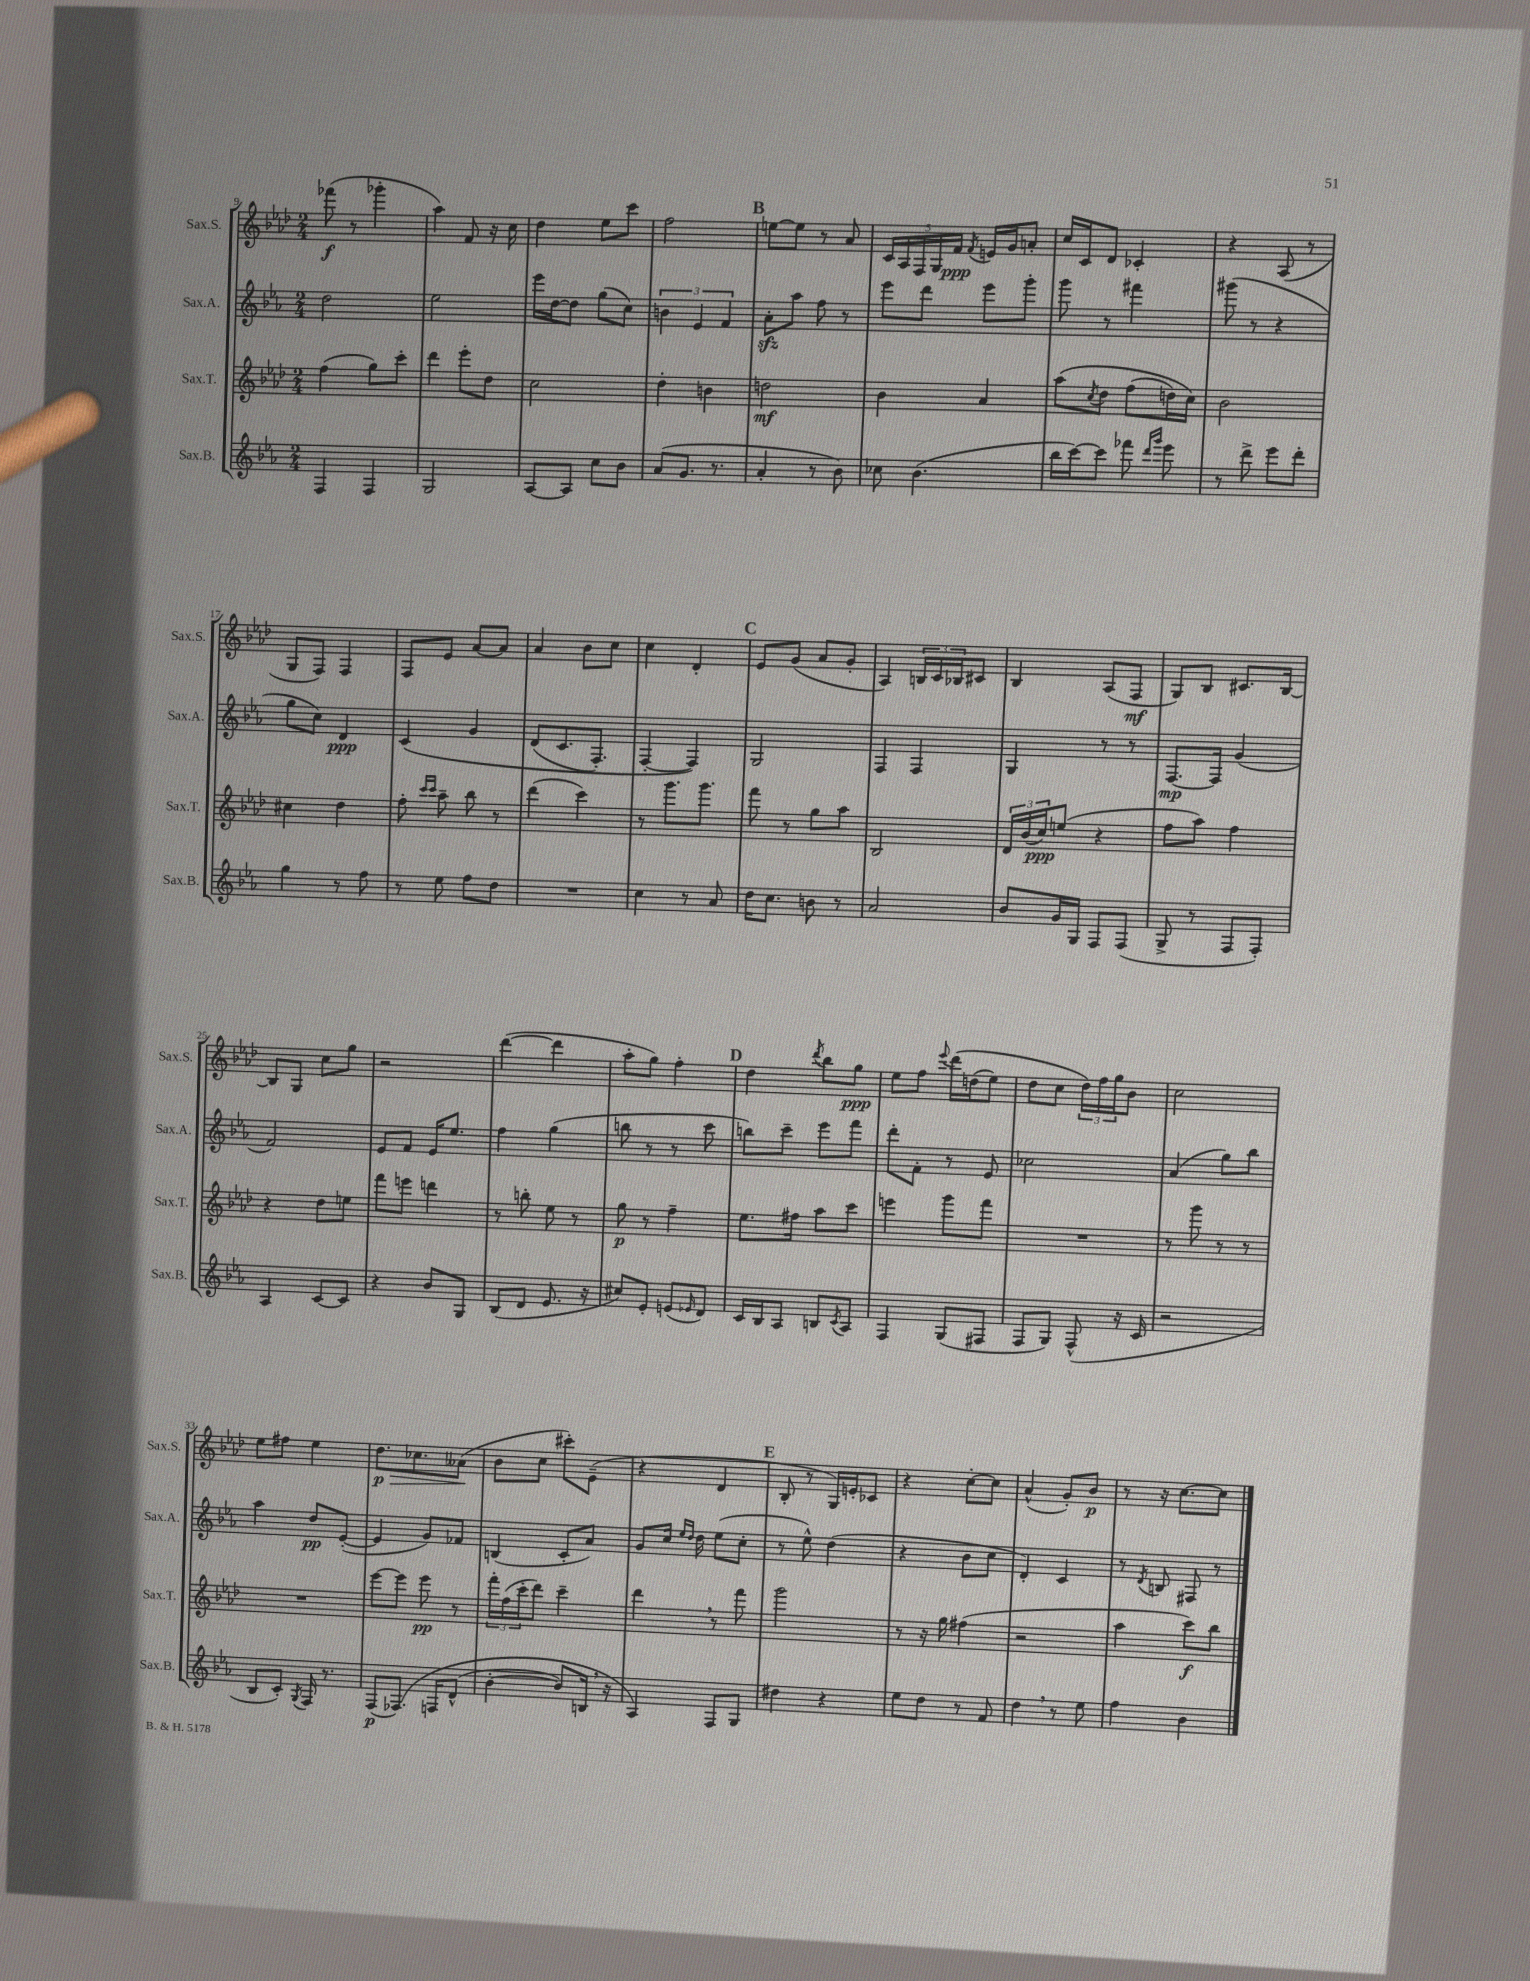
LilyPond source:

<<
\new StaffGroup <<
\new Staff = "s0" \with { instrumentName = "Sax.S." shortInstrumentName = "Sax.S." } {
    \clef treble \key aes \major \numericTimeSignature \time 2/4
    fes'''8\f( r8 ges'''4-. |
    aes''4) f'8 r16 c''16 |
    des''4 ees''8 c'''8 |
    f''2 |
    \mark \markup { \bold "B" } e''8~ e''8 r8 aes'8 |
    \tuplet 5/4 { c'16 aes16 f16 g16 f'16\ppp } \acciaccatura { f'8 } e'16 g'16 a'8-. |
    c''16 c'16 des'8 ces'4-. |
    r4 aes8( r8 |
    g8 f8) f4 |
    f8 ees'8 aes'8~ aes'8 |
    aes'4 bes'8 c''8 |
    c''4 des'4-. |
    \mark \markup { \bold "C" } ees'8 g'8( aes'8 g'8-. |
    aes4) \tuplet 3/2 { b16 c'16 bes16 } cis'8 |
    bes4 aes8( f8\mf |
    g8) bes8 cis'8. bes16~ |
    bes8 g8 c''8 g''8 |
    r2 |
    des'''4~( des'''4 |
    aes''8-. g''8) f''4-. |
    \mark \markup { \bold "D" } des''4 \acciaccatura { des'''8 } bes''8 g''8\ppp |
    ees''8 f''8 \appoggiatura { ees'''8 } des'''16\( d''16( ees''8) |
    des''8 c''8 \tuplet 3/2 { des''16\) f''16 g''16 } bes'8 |
    c''2 |
    ees''8 fis''8 ees''4 |
    des''8.\p\> ces''8. aeses'8\!( |
    bes'8 c''8 cis'''8-.) ees'8--( |
    r4 des'4 |
    \mark \markup { \bold "E" } bes8-. r8 g16) e'16-. ces'8 |
    r4 c''8~-. c''8 |
    aes'4-^( g'8-.) bes'8\p |
    r8 r16 c''8.~ c''8 \bar "|." |
}
\new Staff = "s1" \with { instrumentName = "Sax.A." shortInstrumentName = "Sax.A." } {
    \clef treble \key ees \major \numericTimeSignature \time 2/4
    d''2 |
    ees''2 |
    ees'''16 d''16~ d''8 g''8( c''8) |
    \tuplet 3/2 { b'4 ees'4 f'4 } |
    \mark \markup { \bold "B" } aes'8-.\sfz aes''8 f''8 r8 |
    ees'''8 d'''8 ees'''8 g'''8-. |
    g'''8 r8 fis'''4 |
    gis'''8( r8 r4 |
    g''8 c''8) d'4\ppp |
    c'4\( g'4 |
    d'8( c'8. f8.-.) |
    f4~-. f4\) |
    \mark \markup { \bold "C" } g2 |
    f4 f4 |
    g4 r8 r8 |
    f8.~\mp f16 g'4( |
    f'2) |
    ees'8 f'8 ees'16 ees''8. |
    f''4 g''4( |
    b''8 r8 r8 c'''8 |
    \mark \markup { \bold "D" } b''8) c'''8-- ees'''8 f'''8 |
    d'''8-. f'8-. r8 ees'8 |
    ces''2 |
    aes'4( g''8) bes''8 |
    aes''4 d''8\pp ees'8~-.( |
    ees'4 g'8) fes'8 |
    b4( c'8-. aes'8) |
    g'8 c''16 \grace { ees''16 d''16 } d''16 ees''8( c''8-. |
    \mark \markup { \bold "E" } r8 ees''8-^) d''4( |
    r4 bes'8 c''8 |
    d'4-.) c'4 |
    r8 \acciaccatura { d'8 } b8 fis8 r8 \bar "|." |
}
\new Staff = "s2" \with { instrumentName = "Sax.T." shortInstrumentName = "Sax.T." } {
    \clef treble \key aes \major \numericTimeSignature \time 2/4
    f''4( g''8) c'''8-. |
    des'''4 ees'''8-. des''8 |
    c''2 |
    des''4-. b'4 |
    \mark \markup { \bold "B" } d''2\mf |
    bes'4 aes'4 |
    aes''8\( \acciaccatura { c''8 } des''8 f''8( d''16) c''16\) |
    bes'2 |
    cis''4 des''4 |
    f''8-. \grace { c'''16 c'''16 } aes''8-- bes''8 r8 |
    des'''4( c'''4) |
    r8 g'''8. g'''8. |
    \mark \markup { \bold "C" } f'''8 r8 g''8 aes''8 |
    bes2 |
    \tuplet 3/2 { des'16 bes'16( c''16\ppp) } e''8( r4 |
    f''8 aes''8) f''4 |
    r4 des''8 e''8 |
    f'''8 e'''8 d'''4 |
    r8 b''8-. ees''8 r8 |
    g''8\p r8 f''4-- |
    \mark \markup { \bold "D" } ees''8. fis''16 aes''8 c'''8 |
    e'''4 g'''8 f'''8 |
    R2 |
    r8 g'''8 r8 r8 |
    R2 |
    ees'''8~ ees'''8 ees'''8\pp r8 |
    \tuplet 3/2 { f'''16-. f''16( c'''16-. } des'''8) c'''4-- |
    des'''4 \breathe r8 f'''8 |
    \mark \markup { \bold "E" } g'''2 |
    r8 r16 g''16 fis''4( |
    r2 |
    aes''4 c'''8\f) bes''8 \bar "|." |
}
\new Staff = "s3" \with { instrumentName = "Sax.B." shortInstrumentName = "Sax.B." } {
    \clef treble \key ees \major \numericTimeSignature \time 2/4
    f4 f4 |
    g2 |
    aes8~ aes8 c''8 bes'8 |
    aes'8( g'8. r8. |
    \mark \markup { \bold "B" } aes'4-. r8 bes'8) |
    ces''8 bes'4.( |
    bes''16 c'''16~) c'''8 fes'''8 \grace { d'''16 g'''16 } ees'''8 |
    r8 d'''8-> ees'''8 d'''8-. |
    g''4 r8 f''8 |
    r8 ees''8 f''8 d''8 |
    R2 |
    c''4 r8 aes'8 |
    \mark \markup { \bold "C" } d''16 c''8. b'8 r8 |
    aes'2 |
    bes'8 g'16 g16 f8 f8( |
    g8-> r8 f8 f8-.) |
    aes4 c'8~ c'8 |
    r4 bes'8 g8 |
    bes8( d'8 ees'8. r16 |
    cis''8) ees'8-. e'8( \grace { ees'16 } d'8) |
    \mark \markup { \bold "D" } c'16 bes16 aes8 b8 \acciaccatura { c'8 } aes8 |
    f4 g8( fis8 |
    f8 g8) f8-^( r16 c'16 |
    r2 |
    bes8 c'8-.) \acciaccatura { g8 } f16 r8. |
    f8\p( fes8.)\( f16 d'8-^( |
    bes'4~-. bes'8) b16 \breathe r16 |
    aes4\) f8 g8 |
    \mark \markup { \bold "E" } dis''4 r4 |
    ees''8 d''8 r8 f'8 |
    d''4 \breathe r8 ees''8 |
    f''4 bes'4 \bar "|." |
}
>>
>>
\layout { \context { \Score currentBarNumber = #9 } }
